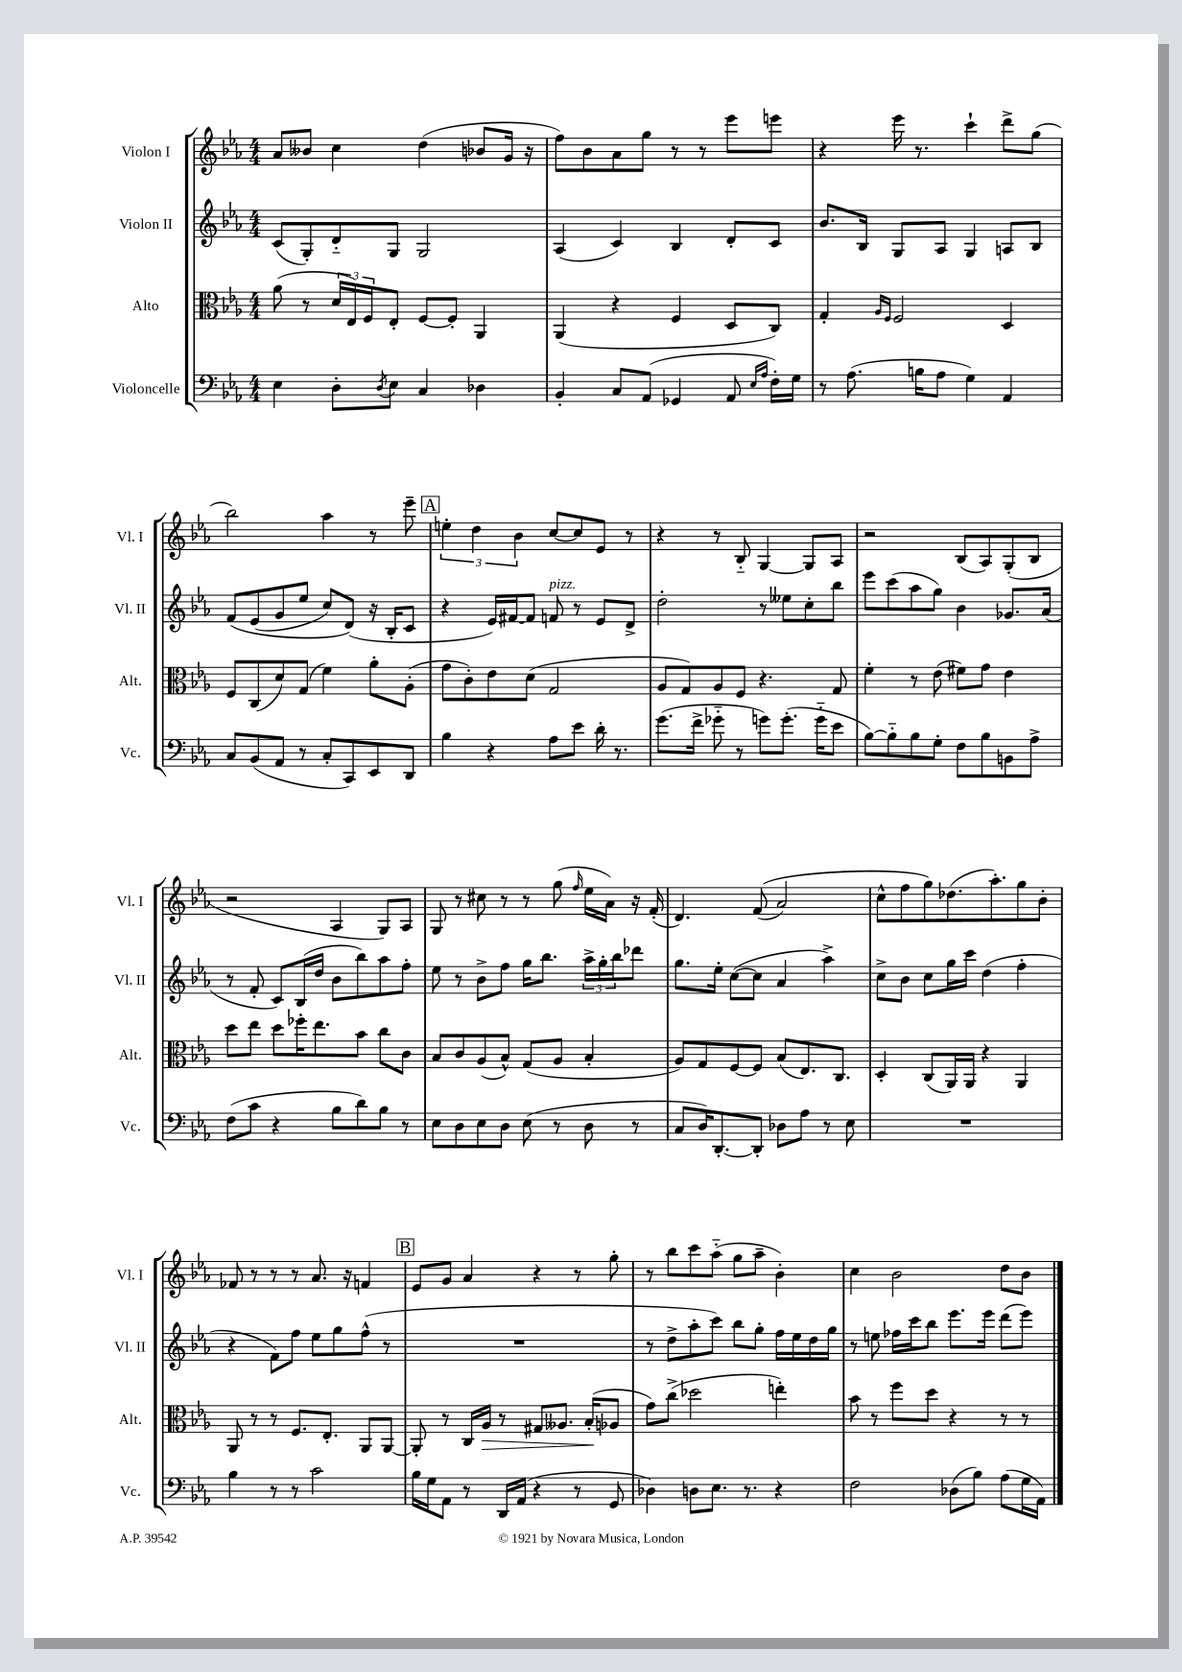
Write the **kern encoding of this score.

**kern	**kern	**dynam	**kern	**kern
*part4	*part3	*part3	*part2	*part1
*staff4	*staff3	*staff3	*staff2	*staff1
*I"Violoncelle	*I"Alto	*	*I"Violon II	*I"Violon I
*I'Vc.	*I'Alt.	*	*I'Vl. II	*I'Vl. I
*clefF4	*clefC3	*	*clefG2	*clefG2
*k[b-e-a-]	*k[b-e-a-]	*	*k[b-e-a-]	*k[b-e-a-]
*M4/4	*M4/4	*	*M4/4	*M4/4
=1	=1	=1	=1	=1
4E-\	(8a-\	.	(8c/L	8a-/L
.	8r	.	8G'/)	8b--X/J
8D'\L	24d/LL	.	8d/	4cc\
.	24E-/)	.	.	.
.	24F/J	.	.	.
8qD/	.	.	.	.
8E-\J	8E-'/J	.	8G/J	.
4C/	[8F/L	.	2G/	(4dd\
.	8F'/J]	.	.	.
4D-X\	4AA-/	.	.	8b-X/L
.	.	.	.	16g/Jk
.	.	.	.	16r
=2	=2	=2	=2	=2
4BB-'/	(4AA-/	.	(4A-/	8ff\L)
.	.	.	.	8b-\
8C/L	4r	.	4c/)	8a-\
(8AA-/J	.	.	.	8gg\J
4GG-X/	4F/	.	4B-/	8r
.	.	.	.	8r
8AA-/	8D/L	.	8d'/L	8eee-\L
16qqE-/LL	.	.	.	.
16qqA-/JJ	.	.	.	.
16F'\LL)	8C/J)	.	8c/J	8eeen\J
16G\JJ	.	.	.	.
=3	=3	=3	=3	=3
8r	4G'/	.	8.b-/L	4r
(8.A-\	.	.	.	.
.	.	.	16B-/Jk	.
.	16qqA-/LL	.	.	.
.	16qqF/JJ	.	.	.
.	2F/	.	8G/L	16eee-\
16Bn\KL	.	.	.	8.r
8A-\J	.	.	8A-/J	.
4G\)	.	.	4G/	4ccc`\
4AA-/	4D/	.	8An/L	8ddd^\L
.	.	.	8B-/J	(8gg\J
!!LO:LB:g=z
=4	=4	=4	=4	=4
8C/L	8F/L	.	(8f/L	2bb-\)
(8BB-/	(8C/	.	(8e-/	.
8AA-/J	8d/)	.	8g/	.
8r	(8G/J	.	8ee-/J	.
8C'/L	4f\)	.	8cc/L)	4aa-\
8CC/)	.	.	(8d/J)	.
8EE-/	8a-'\L	.	16r	8r
.	.	.	16B-'/KL	.
8DD/J	(8A-'\J	.	8c/J	8eee-~\
!!LO:REH:place=s1:t=A
=5	=5	=5	=5	=5
4B-\	8g\L	.	4r	6een'\
.	8c'\)	.	.	.
.	.	.	.	6dd\
4r	8e-\	.	16e-/LL)	.
.	.	.	[16f#X/J	.
.	.	.	.	6b-\
.	(8d\J	.	8f#/J]	.
!	!	!	!LO:TX:a:i:t=pizz.	!
8A-\L	2G/	.	8fn/	[8cc/L
8e-\J	.	.	8r	8cc/]
16d'\	.	.	8e-/L	8e-/J
8.r	.	.	.	.
.	.	.	8d^/J	8r
=6	=6	=6	=6	=6
(8.g\L	8A-/L	.	2dd'\	4r
.	8G/)	.	.	.
16f^\Jk	.	.	.	.
8g-X\	8A-/	.	.	8r
8r	8F/J	.	.	8B-/
8gn\L)	4.r	.	8r	[4G/
(8.g'\J	.	.	8ee--X\L	.
.	.	.	8cc'\	8G/L]
16g\KL	.	.	.	.
8e-\J	8G/	.	8bb-\J	8A-/J
=7	=7	=7	=7	=7
[8B-\L)	4f'\	.	8eee-\L	2r
8B-\]	.	.	(8ccc\	.
8B-\	8r	.	8aa-\	.
8G'\J	(8e-\	.	8gg\J)	.
8F\L	8f#X\L)	.	4b-\	(8B-/L
8B-\	8g\J	.	.	8A-/)
8BBn\	4e-\	.	8.g-X/L	(8G'/
8A-^\J	.	.	.	8B-/J
.	.	.	(16a-/Jk	.
!!LO:LB:g=z
=8	=8	=8	=8	=8
(8F\L	8dd\L	.	8r	2r
8c\J	8ee-\J	.	8f'/	.
4r	8dd\L	.	8c/L)	.
.	16ff-X'\K	.	(16B-/L	.
.	8.ee-\	.	16dd/JJ	.
8B-\L	.	.	8b-\L	4A-/
8d\)	8b-\J	.	8bb-\)	.
8B-\J	8cc\L	.	8aa-\	8G/L)
8r	8c\J	.	8ff'\J	8A-/J
=9	=9	=9	=9	=9
8E-\L	8B-/L	.	8ee-\	8G/
8D\	8c/	.	8r	8r
8E-\	(8A-/	.	8b-^\L	8cc#X\
8D\J	8B-^^/J)	.	8ff\J	8r
(8E-\	(8G/L	.	16gg\KL	8r
.	.	.	8.bb-\J	.
8r	8A-/J	.	.	(8gg\
.	.	.	.	16qqff/
8D\	4B-'/	.	24aa-^\LL	16ee-\LL
.	.	.	24gg'\	.
.	.	.	.	16a-\JJ)
.	.	.	24bb-\J	.
8r	.	.	8ddd-X\J	16r
.	.	.	.	(16f'/
=10	=10	=10	=10	=10
8C/L	8A-/L)	.	8.gg\L	4.d/)
16D/K)	8G/	.	.	.
[8.DD'/	.	.	16ee-'\Jk	.
.	[8F/	.	([8cc\L	.
8DD'/J]	8F/J]	.	8cc\J]	((8f/
8D-X\L	(8B-/L	.	4a-/	2a-/)
8A-\J	8.E-/)	.	.	.
8r	.	.	4aa-^\)	.
.	8.C/J	.	.	.
8E-\	.	.	.	.
=11	=11	=11	=11	=11
1r	4D'/	.	8cc^\L	8cc^^\L
.	.	.	8b-\J	8ff\
.	(8C/L	.	8cc\L	8gg\)
.	16AA-/L)	.	16gg\L	(8.dd-X\
.	16AA-/JJ	.	16ccc\JJ	.
.	4r	.	(4dd\	.
.	.	.	.	8.aa-'\)
.	4AA-/	.	4ff'\	8gg\
.	.	.	.	8b-'\J
!!LO:LB:g=z
=12	=12	=12	=12	=12
4B-\	8AA-/	.	4r	8f-X/
.	8r	.	.	8r
8r	8r	.	8f\L)	8r
8r	8.F/L	.	8ff\J	8r
2c\	.	.	8ee-\L	8.a-/
.	8.E-'/J	.	.	.
.	.	.	8gg\	.
.	.	.	.	16r
.	8AA-/L	.	(8ff^^\J	4fn/
.	[8AA-/J	.	8r	.
!!LO:REH:place=s1:t=B
=13	=13	=13	=13	=13
16B-\LL	8AA-'/]	.	1r	8e-/L
16G\J	.	.	.	.
8AA-\J	8r	.	.	8g/J
8r	16C/LL	.	.	4a-/
!	!	!LO:HP:b	!	!
.	16A-/JJ	>	.	.
16DD/LL	8r	.	.	.
(16AA-/JJ	.	.	.	.
4r	8G#X/L	.	.	4r
.	8.A--X/J	.	.	.
8r	.	.	.	8r
.	(16B-'/KL	.	.	.
8GG/	8A-X/J	]	.	8gg'\
=14	=14	=14	=14	=14
4D-X\)	8g\L)	.	8r	8r
.	(8cc^\J	.	8dd^\L	8bb-\L
8Dn\L	2dd-X\	.	8aa-'\	8ccc\
8.E-\J	.	.	8ccc\J)	(8aa-\J
.	.	.	8bb-\L	8gg\L
8.r	.	.	.	.
.	.	.	8gg'\J	8aa-~\J
4r	4een'\)	.	16ff\LL	4b-'\)
.	.	.	16ee-\	.
.	.	.	16dd\	.
.	.	.	16gg\JJ	.
=15	=15	=15	=15	=15
2F\	8b-\	.	8r	4cc\
.	8r	.	8een\	.
.	8ff\L	.	16ff-X\LL	2b-\
.	.	.	16ccc\J	.
.	8dd\J	.	8bb-\J	.
(8D-X\L	4r	.	8.eee-\L	.
8B-\J)	.	.	.	.
.	.	.	16eee-\Jk	.
(8A-\L	8r	.	(8ddd\L	8dd\L
16G\L	8r	.	8eee-\J)	8b-\J
16AA-\JJ)	.	.	.	.
==	==	==	==	==
*-	*-	*-	*-	*-
